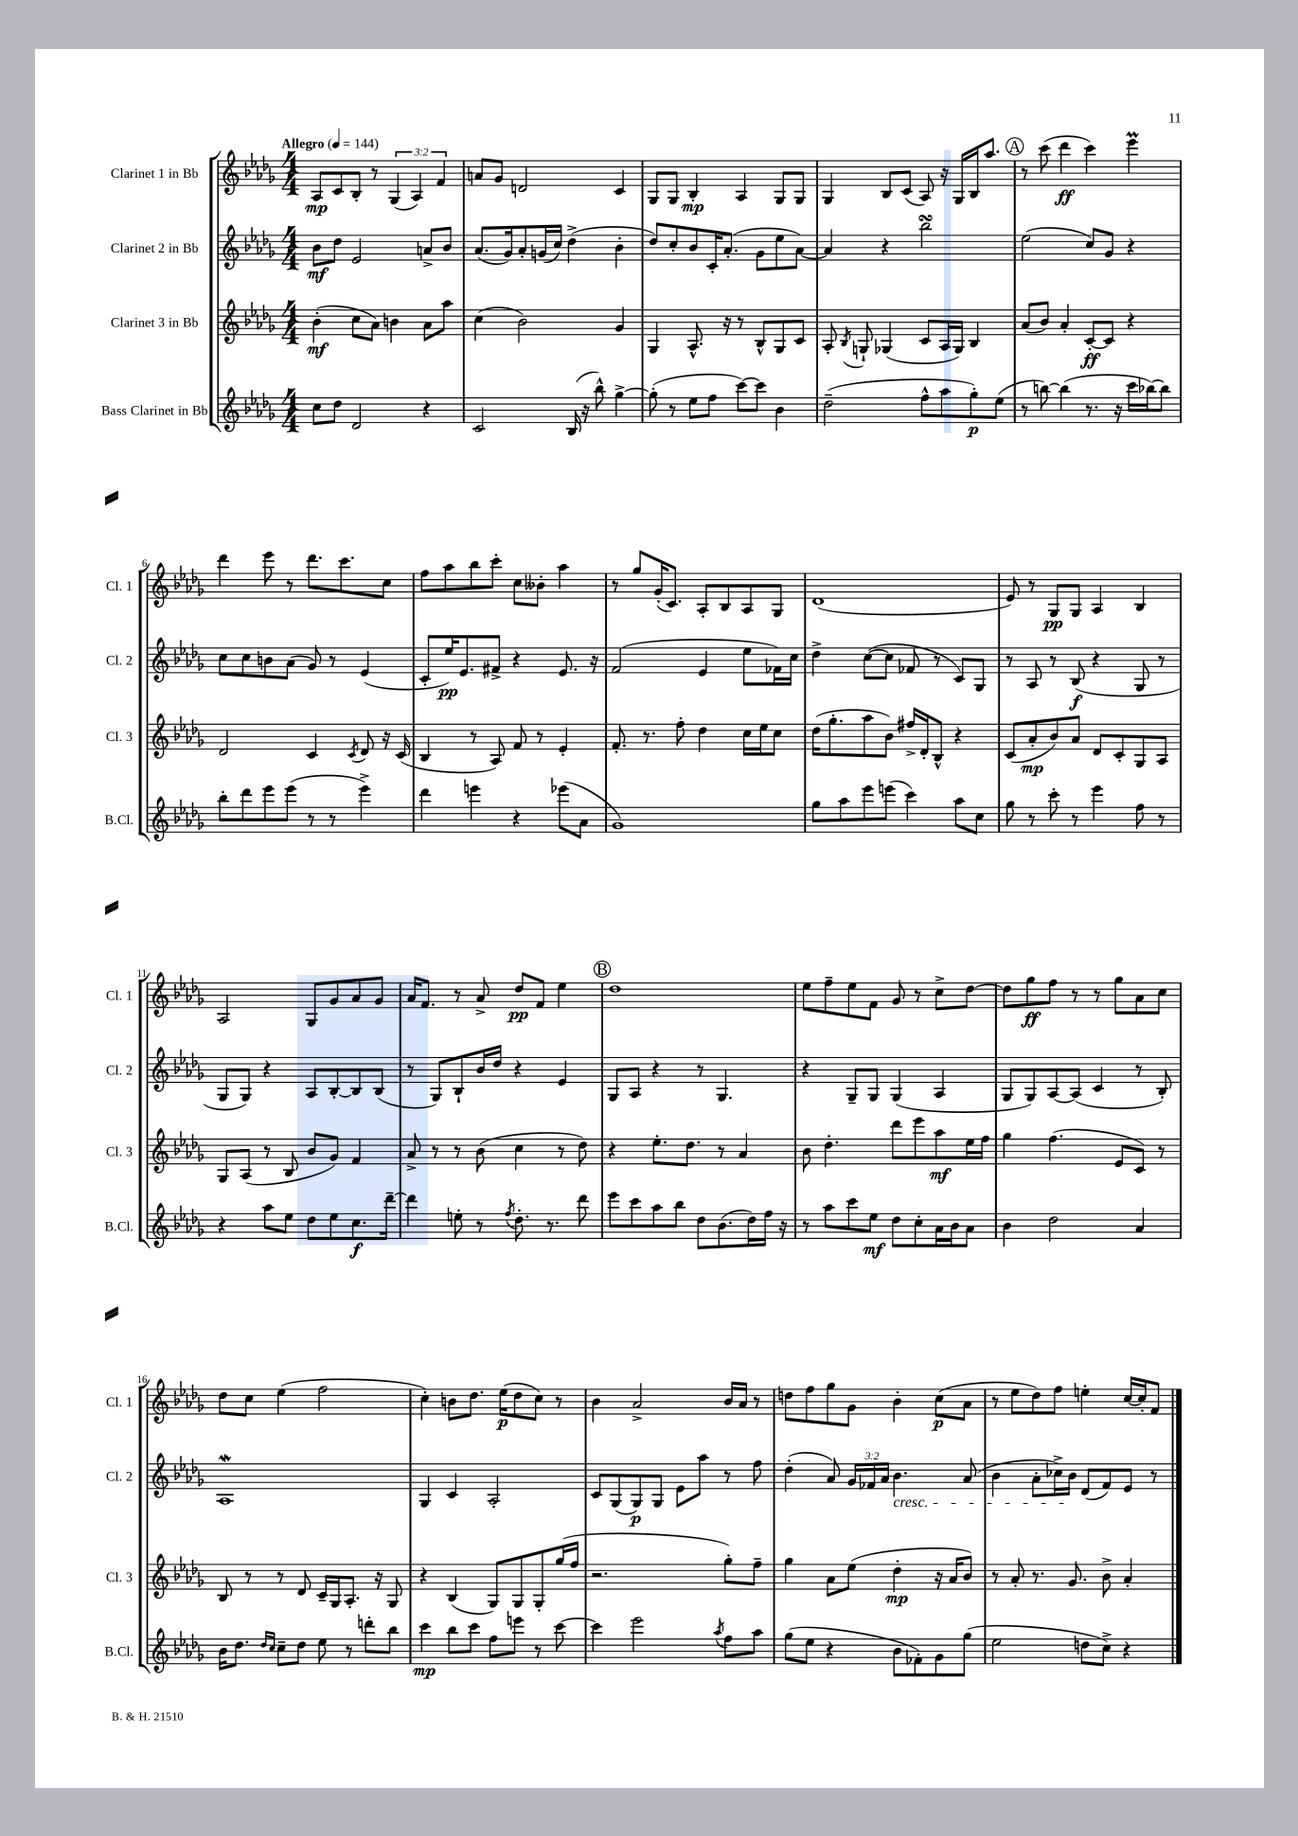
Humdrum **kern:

**kern	**dynam	**kern	**dynam	**kern	**dynam	**kern	**dynam
*part4	*part4	*part3	*part3	*part2	*part2	*part1	*part1
*staff4	*staff4	*staff3	*staff3	*staff2	*staff2	*staff1	*staff1
*I"Bass Clarinet in Bb	*	*I"Clarinet 3 in Bb	*	*I"Clarinet 2 in Bb	*	*I"Clarinet 1 in Bb	*
*I'B.Cl.	*	*I'Cl. 3	*	*I'Cl. 2	*	*I'Cl. 1	*
*clefG2	*	*clefG2	*	*clefG2	*	*clefG2	*
*k[b-e-a-d-g-]	*	*k[b-e-a-d-g-]	*	*k[b-e-a-d-g-]	*	*k[b-e-a-d-g-]	*
*M4/4	*	*M4/4	*	*M4/4	*	*M4/4	*
*MM144	*	*MM144	*	*MM144	*	*MM144	*
=1	=1	=1	=1	=1	=1	=1	=1
!	!	!	!	!	!	!LO:TX:a:B:t=Allegro	!
8cc\L	.	(4b-'\	mf	8b-\L	mf	8A-/L	mp
8dd-\J	.	.	.	8dd-\J	.	8c/	.
2d-/	.	8cc\L	.	2e-/	.	8B-'/J	.
.	.	8a-\J)	.	.	.	8r	.
.	.	4bn\	.	.	.	(6G-/	.
.	.	.	.	.	.	6A-/)	.
4r	.	8a-\L	.	8an^/L	.	.	.
.	.	.	.	.	.	6f/	.
.	.	8aa-\J	.	8b-/J	.	.	.
=2	=2	=2	=2	=2	=2	=2	=2
2c/	.	(4cc\	.	(8.a-/L	.	8an/L	.
.	.	.	.	.	.	8g-/J	.
.	.	.	.	16g-/k)	.	.	.
.	.	2b-\)	.	8a-'/	.	2dn/	.
.	.	.	.	(16gn/L	.	.	.
.	.	.	.	16cc/JJ)	.	.	.
(16B-/	.	.	.	(4dd-^\	.	.	.
16r	.	.	.	.	.	.	.
8bb-^^\)	.	.	.	.	.	.	.
[4gg-^\	.	4g-/	.	4b-'\	.	4c/	.
=3	=3	=3	=3	=3	=3	=3	=3
(8gg-'\]	.	4G-/	.	8dd-/L)	.	8G-/L	.
8r	.	.	.	8cc'/	.	8G-/J	.
8ee-\L	.	8.A-^^/	.	8b-/	.	4B-'/	mp
8ff\J	.	.	.	16c'/K	.	.	.
.	.	16r	.	(8.a-'/J	.	.	.
[8ccc\L)	.	8r	.	.	.	4A-/	.
8ccc\J]	.	8B-^^/L	.	8g-\L	.	.	.
4b-\	.	8G-/	.	8ee-\	.	8G-/L	.
.	.	8c/J	.	[8a-\J)	.	8G-/J	.
=4	=4	=4	=4	=4	=4	=4	=4
(2dd-~\	.	8A-'/	.	4a-/]	.	4G-/	.
.	.	8qB-/	.	.	.	.	.
.	.	8Gn`/	.	.	.	.	.
.	.	(4G-X/	.	4r	.	8B-/L	.
.	.	.	.	.	.	(8c/J	.
8ff^^\L	.	8c/L	.	2bb-sSSS\	.	8A-/)	.
8aa-\	.	16A-/L	.	.	.	16r	.
.	.	16G-/JJ)	.	.	.	16G-/LL	.
8gg-'\)	p	4B-/	.	.	.	16B-/J	.
.	.	.	.	.	.	8.aa-/J	.
(8ee-\J	.	.	.	.	.	.	.
!!LO:REH:place=s1:t=A
=5	=5	=5	=5	=5	=5	=5	=5
8r	.	(8a-/L	.	(2ee-\	.	8r	.
[8bbn\)	.	8b-/J)	.	.	.	(8ccc\	.
(4bb\]	.	4a-'/	.	.	.	4ddd-\	ff
8.r	.	[8c'/L	ff	8cc/L)	.	4ccc\)	.
.	.	8c/J]	.	8g-/J	.	.	.
16r	.	.	.	.	.	.	.
16ccc\LL	.	4r	.	4r	.	4eee-M\	.
[16bb-X\J)	.	.	.	.	.	.	.
8bb-\J]	.	.	.	.	.	.	.
!!LO:LB:g=z
=6	=6	=6	=6	=6	=6	=6	=6
8bb-'\L	.	2d-/	.	8cc\L	.	4ddd-\	.
8ddd-\	.	.	.	8cc\	.	.	.
8eee-\	.	.	.	8bn\	.	8eee-\	.
(8eee-\J	.	.	.	(8a-\J	.	8r	.
8r	.	4c/	.	8g-/)	.	8.ddd-\L	.
8r	.	.	.	8r	.	.	.
.	.	.	.	.	.	8.ccc\	.
.	.	8qc/	.	.	.	.	.
4eee-^\)	.	8d-/	.	(4e-/	.	.	.
.	.	16r	.	.	.	8cc\J	.
.	.	(16c/	.	.	.	.	.
=7	=7	=7	=7	=7	=7	=7	=7
4ddd-\	.	4B-/	.	8c'/L	.	8ff\L	.
.	.	.	.	16ee-/K)	pp	8aa-\	.
.	.	.	.	8.e-/	.	.	.
4eeen\	.	8r	.	.	.	8bb-\	.
.	.	8A-/)	.	8f#X^/J	.	8ccc'\J	.
4r	.	8f/	.	4r	.	8cc\L	.
.	.	8r	.	.	.	8b--X'\J	.
(8eee-X\L	.	4e-'/	.	8.e-/	.	4aa-\	.
8a-\J	.	.	.	.	.	.	.
.	.	.	.	16r	.	.	.
=8	=8	=8	=8	=8	=8	=8	=8
1g-)	.	8.f'/	.	(2f/	.	8r	.
.	.	.	.	.	.	8gg-/L	.
.	.	8.r	.	.	.	.	.
.	.	.	.	.	.	(16g-'/K	.
.	.	.	.	.	.	8.c/J)	.
.	.	8ff'\	.	.	.	.	.
.	.	4dd-\	.	4e-/	.	8A-'/L	.
.	.	.	.	.	.	8B-/	.
.	.	16cc\LL	.	8ee-\L	.	8A-/	.
.	.	16ee-\J	.	.	.	.	.
.	.	8cc\J	.	16f-X\L)	.	8G-/J	.
.	.	.	.	16cc\JJ	.	.	.
=9	=9	=9	=9	=9	=9	=9	=9
8gg-\L	.	(16dd-\KL	.	4dd-^\	.	(1d-	.
.	.	8.gg-'\	.	.	.	.	.
8aa-\	.	.	.	.	.	.	.
8eee-\	.	8aa-\	.	([8cc\L	.	.	.
(8eeen\J	.	8b-\J)	.	8cc\J]	.	.	.
4ccc\)	.	16ff#X^/LL	.	8f-X/	.	.	.
.	.	16d-'/J	.	.	.	.	.
.	.	8B-^^/J	.	8r	.	.	.
8aa-\L	.	4r	.	8c/L)	.	.	.
8cc\J	.	.	.	8G-/J	.	.	.
=10	=10	=10	=10	=10	=10	=10	=10
8gg-\	.	(8c/L	.	8r	.	8e-/)	.
8r	.	8a-'/	mp	8A-/	.	8r	.
8ccc'\	.	8b-/)	.	8r	.	8G-/L	pp
8r	.	8a-/J	.	(8B-/	f	8G-/J	.
4eee-\	.	8d-/L	.	4r	.	4A-/	.
.	.	8c'/	.	.	.	.	.
8ff\	.	8G-/	.	8G-/	.	4B-/	.
8r	.	8A-/J	.	8r	.	.	.
!!LO:LB:g=z
=11	=11	=11	=11	=11	=11	=11	=11
4r	.	8G-/L	.	8G-/L	.	2A-/	.
.	.	(8A-/J	.	8G-/J)	.	.	.
8aa-\L	.	8r	.	4r	.	.	.
8ee-\J	.	8B-/	.	.	.	.	.
8dd-\L	.	8b-/L	.	8A-/L	.	8G-/L	.
8ee-\	.	8g-/J)	.	[8B-'/	.	8g-/	.
8.cc\	f	4f/	.	8B-/]	.	8a-/	.
.	.	.	.	(8B-/J	.	8g-/J	.
[16ddd-~\Jk	.	.	.	.	.	.	.
=12	=12	=12	=12	=12	=12	=12	=12
4ddd-\]	.	8a-^/	.	8r	.	16a-/KL	.
.	.	.	.	.	.	8.f/J	.
.	.	8r	.	8G-/L)	.	.	.
8een'\	.	8r	.	8B-`/	.	8r	.
8r	.	(8b-\	.	16b-/L	.	8a-^/	.
.	.	.	.	16dd-/JJ	.	.	.
8qff/	.	.	.	.	.	.	.
8.dd-'\	.	4cc\	.	4r	.	8dd-/L	pp
.	.	.	.	.	.	8f/J	.
8.r	.	.	.	.	.	.	.
.	.	8r	.	4e-/	.	4ee-\	.
8ddd-\	.	8dd-\)	.	.	.	.	.
!!LO:REH:place=s1:t=B
=13	=13	=13	=13	=13	=13	=13	=13
8eee-\L	.	4r	.	8G-/L	.	1dd-	.
8ccc\	.	.	.	8A-/J	.	.	.
8aa-\	.	8.ee-'\L	.	4r	.	.	.
8bb-\J	.	.	.	.	.	.	.
.	.	8.dd-\J	.	.	.	.	.
8dd-\L	.	.	.	8r	.	.	.
(8.b-\	.	8r	.	4.G-/	.	.	.
.	.	4a-/	.	.	.	.	.
16dd-\L)	.	.	.	.	.	.	.
16ff\JJ	.	.	.	.	.	.	.
16r	.	.	.	.	.	.	.
=14	=14	=14	=14	=14	=14	=14	=14
8r	.	8b-\	.	4r	.	8ee-\L	.
8aa-\L	.	4.dd-'\	.	.	.	8ff~\	.
8ccc\	.	.	.	8G-~/L	.	8ee-\	.
8ee-\J	mf	.	.	8G-/J	.	8f\J	.
8dd-\L	.	8ddd-\L	.	(4G-/	.	8g-/	.
8cc'\	.	8eee-\	.	.	.	8r	.
16a-\L	.	8aa-\	mf	4A-/	.	8cc^\L	.
16b-\J	.	.	.	.	.	.	.
8a-\J	.	16ee-\L	.	.	.	[8dd-\J	.
.	.	16ff\JJ	.	.	.	.	.
=15	=15	=15	=15	=15	=15	=15	=15
4b-\	.	4gg-\	.	8G-/L	.	8dd-\L]	.
.	.	.	.	8G-/)	.	8gg-\	ff
2dd-\	.	(4.ff\	.	[8A-/	.	8ff\J	.
.	.	.	.	(8A-/J]	.	8r	.
.	.	.	.	4c/	.	8r	.
.	.	8e-/L	.	.	.	8gg-\L	.
4a-/	.	8c/J)	.	8r	.	8a-\	.
.	.	8r	.	8B-'/)	.	8cc\J	.
!!LO:LB:g=z
=16	=16	=16	=16	=16	=16	=16	=16
16b-\KL	.	8B-/	.	1A-W	.	8dd-\L	.
8.dd-\J	.	.	.	.	.	.	.
.	.	8r	.	.	.	8cc\J	.
16qqdd-/LL	.	.	.	.	.	.	.
16qqcc/JJ	.	.	.	.	.	.	.
8cc~\L	.	8r	.	.	.	(4ee-\	.
8dd-\J	.	8d-/	.	.	.	.	.
8ee-\	.	16c~/LL	.	.	.	2ff\	.
.	.	16G-/J	.	.	.	.	.
8r	.	8.A-'/J	.	.	.	.	.
8dddn'\L	.	.	.	.	.	.	.
.	.	16r	.	.	.	.	.
8bb-\J	.	8G-/	.	.	.	.	.
=17	=17	=17	=17	=17	=17	=17	=17
4ccc\	mp	4r	.	4G-/	.	4cc'\)	.
8bb-\L	.	(4B-/	.	4c/	.	8bn\L	.
8ccc\J	.	.	.	.	.	8.dd-\J	.
8ff\L	.	8G-/L)	.	2A-'/	.	.	.
.	.	.	.	.	.	(16ee-\KL	p
8eeen\J	.	8G-/	.	.	.	8dd-\	.
8r	.	8G-'/	.	.	.	8cc\J)	.
[8ccc\	.	(16gg-/L	.	.	.	8r	.
.	.	16ff/JJ	.	.	.	.	.
=18	=18	=18	=18	=18	=18	=18	=18
4ccc\]	.	2.r	.	8c/L	.	4b-\	.
.	.	.	.	(8G-/	.	.	.
2eee-\	.	.	.	8G-/)	p	2a-^/	.
.	.	.	.	8G-/J	.	.	.
.	.	.	.	8e-\L	.	.	.
.	.	.	.	8aa-\J	.	.	.
8qaa-/	.	.	.	.	.	.	.
8ff\L	.	8gg-'\L)	.	8r	.	16b-/LL	.
.	.	.	.	.	.	16a-/JJ	.
8aa-\J	.	8ff~\J	.	8ff\	.	8r	.
=19	=19	=19	=19	=19	=19	=19	=19
(8gg-\L	.	4gg-\	.	(4dd-'\	.	8ddn\L	.
8ee-\J	.	.	.	.	.	8ff\	.
4r	.	8a-\L	.	8a-/)	.	8gg-\	.
.	.	(8ee-\J	.	24g-/LL	.	8g-\J	.
.	.	.	.	24f-X/	.	.	.
.	.	.	.	24a-/JJ	.	.	.
!	!	!	!	!LO:TX:b:i:t=cresc.	!	!	!
8b-\L	.	4dd-'\	mp	4.b-\	.	4b-'\	.
8f-X'\)	.	.	.	.	.	.	.
8g-\	.	16r	.	.	.	(8cc\L	p
.	.	16a-/KL	.	.	.	.	.
(8gg-\J	.	8b-/J)	.	(8a-/	.	8a-\J	.
=20	=20	=20	=20	=20	=20	=20	=20
2ee-\	.	8r	.	4b-\	.	8r	.
.	.	8a-'/	.	.	.	8ee-\L	.
.	.	8.r	.	8a-'\L	.	8dd-\)	.
.	.	.	.	16cc-X^\L)	.	8ff\J	.
.	.	8.g-/	.	16b-\JJ	.	.	.
8ddn\L	.	.	.	(8d-/L	.	4een'\	.
8cc^\J)	.	8b-^\	.	8f/)	.	.	.
4r	.	4a-'/	.	8e-/J	.	[16cc/LL	.
.	.	.	.	.	.	16cc'/J]	.
.	.	.	.	8r	.	8f/J	.
==	==	==	==	==	==	==	==
*-	*-	*-	*-	*-	*-	*-	*-
